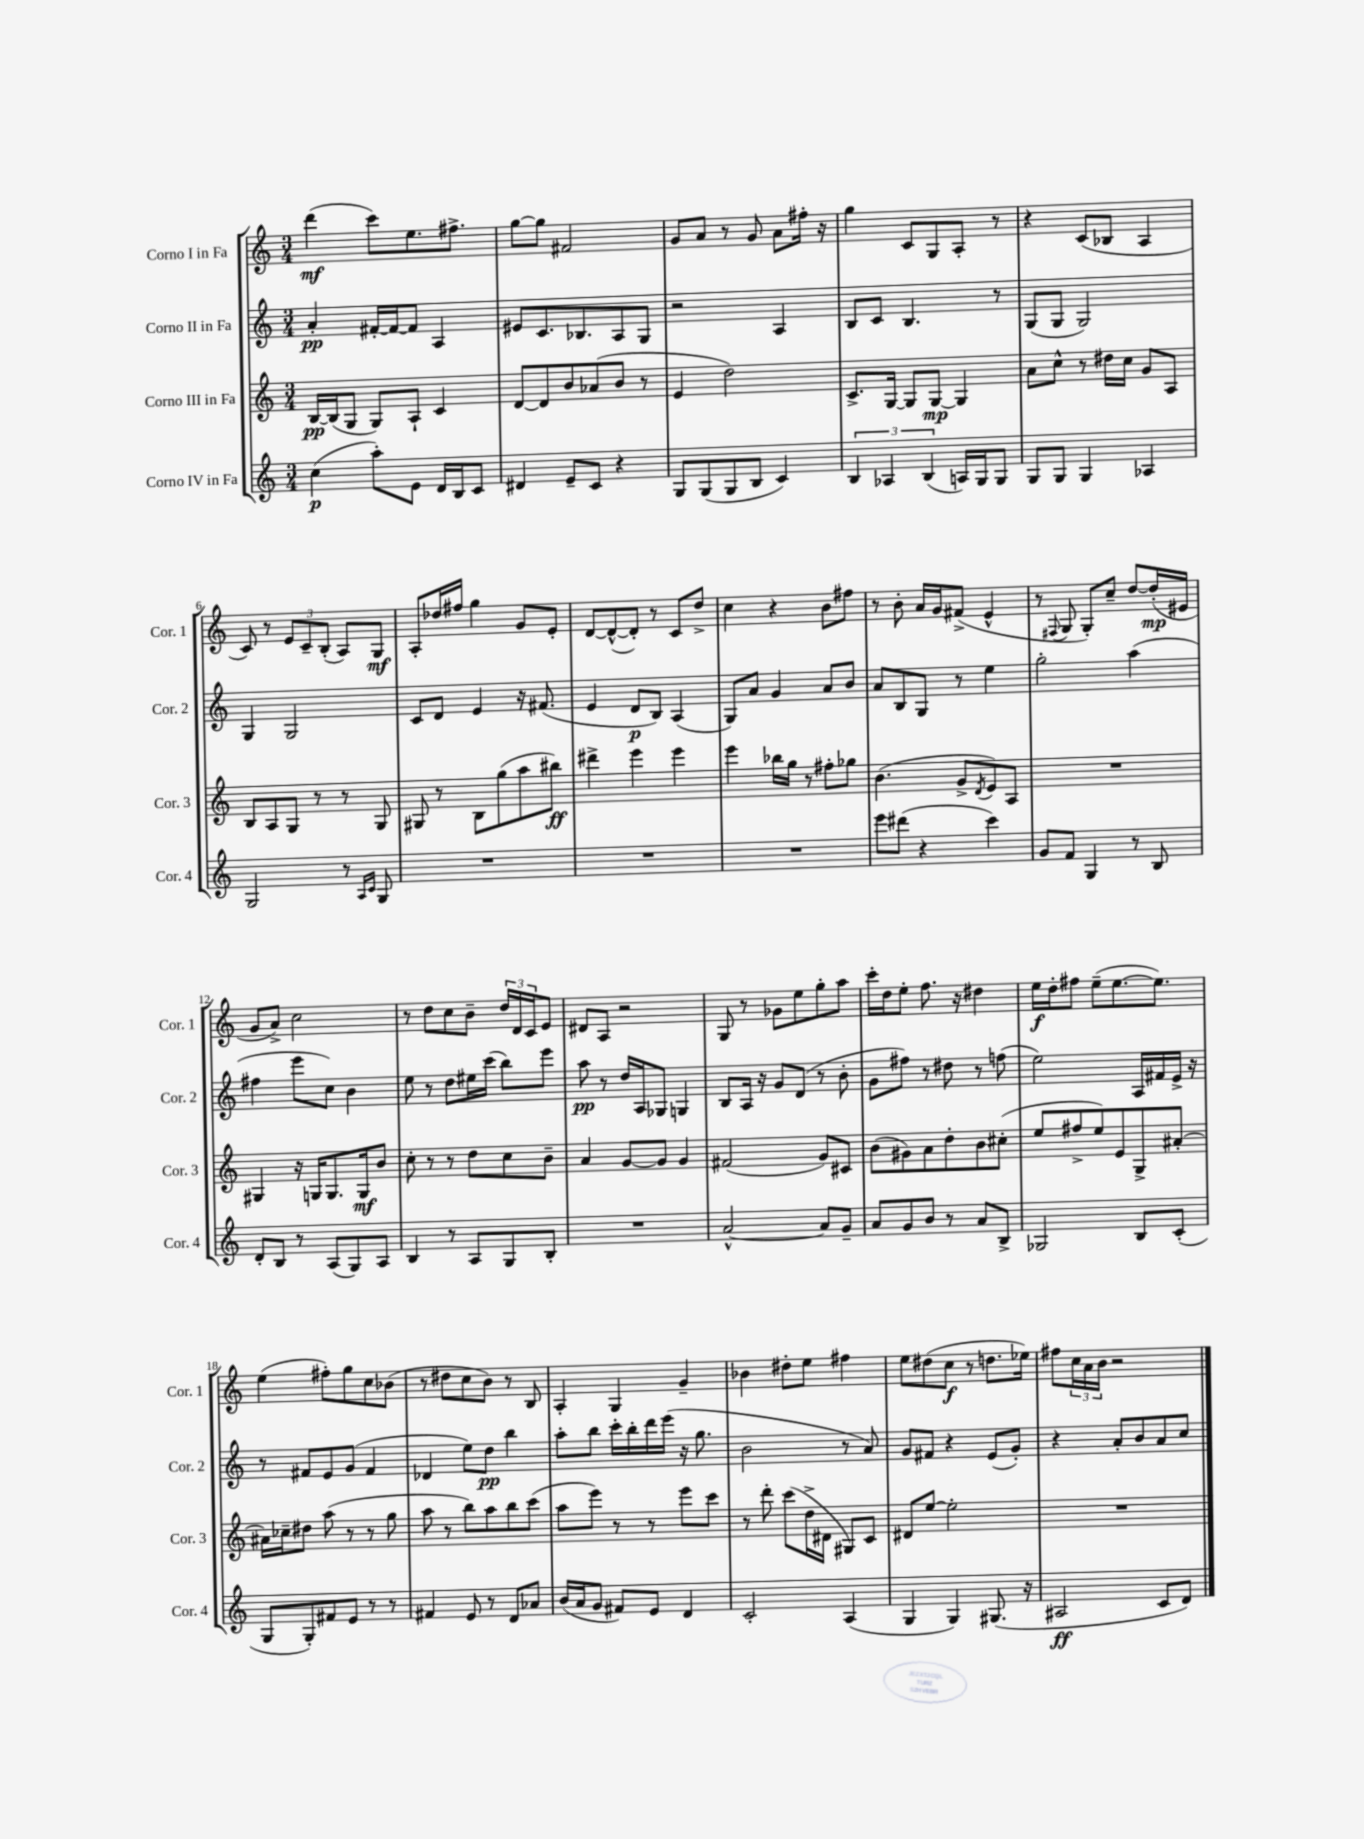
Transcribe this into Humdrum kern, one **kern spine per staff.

**kern	**dynam	**kern	**dynam	**kern	**dynam	**kern	**dynam
*part4	*part4	*part3	*part3	*part2	*part2	*part1	*part1
*staff4	*staff4	*staff3	*staff3	*staff2	*staff2	*staff1	*staff1
*I"Corno IV in Fa	*	*I"Corno III in Fa	*	*I"Corno II in Fa	*	*I"Corno I in Fa	*
*I'Cor. 4	*	*I'Cor. 3	*	*I'Cor. 2	*	*I'Cor. 1	*
*clefG2	*	*clefG2	*	*clefG2	*	*clefG2	*
*k[]	*	*k[]	*	*k[]	*	*k[]	*
*M3/4	*	*M3/4	*	*M3/4	*	*M3/4	*
=1	=1	=1	=1	=1	=1	=1	=1
(4cc\	p	[16B/LL	pp	4a'/	pp	(4ddd\	mf
.	.	(16B/J]	.	.	.	.	.
.	.	8G/J	.	.	.	.	.
8aa'\L)	.	8G/L)	.	[16f#X'/LL	.	8ccc\L)	.
.	.	.	.	16f#/J_	.	.	.
8e\J	.	8A`/J	.	8f#/J]	.	8.ee\	.
16d/LL	.	4c/	.	4A/	.	.	.
16B/J	.	.	.	.	.	8.ff#X^\J	.
8c/J	.	.	.	.	.	.	.
=2	=2	=2	=2	=2	=2	=2	=2
4d#X/	.	[8d/L	.	8e#X/L	.	[8gg\L	.
.	.	8d/]	.	8.c/	.	8gg\J]	.
8e~/L	.	8b/	.	.	.	2f#X/	.
.	.	.	.	8.B-X/	.	.	.
8c/J	.	(8a-X/	.	.	.	.	.
4r	.	8b/J	.	8A/	.	.	.
.	.	8r	.	8G/J	.	.	.
=3	=3	=3	=3	=3	=3	=3	=3
8G/L	.	4e/	.	2r	.	8g/L	.
(8G/	.	.	.	.	.	8a/J	.
8G/	.	2dd\)	.	.	.	8r	.
8B/J	.	.	.	.	.	8g/	.
4c/)	.	.	.	4A/	.	8a\L	.
.	.	.	.	.	.	16ff#X'\Jk	.
.	.	.	.	.	.	16r	.
=4	=4	=4	=4	=4	=4	=4	=4
6B/	.	8.c^/L	.	8B/L	.	4gg\	.
.	.	.	.	8c/J	.	.	.
6A-X/	.	.	.	.	.	.	.
.	.	[16G/Jk	.	.	.	.	.
.	.	8G/L]	.	4.B/	.	8c/L	.
(6B/	.	.	.	.	.	.	.
.	.	[8G/J	mp	.	.	8G/	.
16An/LL)	.	4G/]	.	.	.	8A'/J	.
16G/J	.	.	.	.	.	.	.
8G/J	.	.	.	8r	.	8r	.
=5	=5	=5	=5	=5	=5	=5	=5
8G/L	.	8a\L	.	(8G/L	.	4r	.
8G/J	.	8cc^^\J	.	8G/J	.	.	.
4G/	.	8r	.	2G/)	.	(8c/L	.
.	.	16dd#X\LL	.	.	.	8B-X/J	.
.	.	16cc\JJ	.	.	.	.	.
4A-X/	.	8g/L	.	.	.	4A/	.
.	.	8A/J	.	.	.	.	.
!!LO:LB:g=z
=6	=6	=6	=6	=6	=6	=6	=6
2G/	.	8B/L	.	4G/	.	8c/)	.
.	.	8A/	.	.	.	8r	.
.	.	8G/J	.	2G/	.	12e/L	.
.	.	.	.	.	.	12c~/	.
.	.	8r	.	.	.	.	.
.	.	.	.	.	.	(12B'/J	.
8r	.	8r	.	.	.	8A/L)	.
16qqA/LL	.	.	.	.	.	.	.
16qqc/JJ	.	.	.	.	.	.	.
8G/	.	8G/	.	.	.	8G/J	mf
=7	=7	=7	=7	=7	=7	=7	=7
2.r	.	8G#X/	.	8c/L	.	8A'/L	.
.	.	8r	.	8d/J	.	16dd-X/L	.
.	.	.	.	.	.	16ff#X/JJ	.
.	.	8B\L	.	4e/	.	4gg\	.
.	.	(8gg\	.	.	.	.	.
.	.	8aa\	.	16r	.	8g/L	.
.	.	.	.	(8.f#X/	.	.	.
.	.	8bb#X\J)	ff	.	.	8e'/J	.
=8	=8	=8	=8	=8	=8	=8	=8
2.r	.	4ddd#X^\	.	4e/	.	[8d/L	.
.	.	.	.	.	.	(8d^^/_	.
.	.	4eee\	.	8d/L	p	8d'/J])	.
.	.	.	.	8B/J)	.	8r	.
.	.	4eee\	.	(4A/	.	8c/L	.
.	.	.	.	.	.	8dd^/J	.
=9	=9	=9	=9	=9	=9	=9	=9
2.r	.	4eee\	.	8G/L)	.	4cc\	.
.	.	.	.	8a/J	.	.	.
.	.	16bb-X\LL	.	4g/	.	4r	.
.	.	16gg\JJ	.	.	.	.	.
.	.	8r	.	.	.	.	.
.	.	8ff#X'\L	.	8a/L	.	8b\L	.
.	.	8gg-X\J	.	8b/J	.	8ff#X\J	.
=10	=10	=10	=10	=10	=10	=10	=10
8eee\L	.	(4.b\	.	8a/L	.	8r	.
(8ddd#X\J	.	.	.	8B/	.	8b'\	.
4r	.	.	.	8G/J	.	16a/LL	.
.	.	.	.	.	.	16g/J	.
.	.	8g^/L	.	8r	.	(8f#X^/J	.
.	.	8qd/	.	.	.	.	.
4ccc\)	.	8e/)	.	4ee\	.	4e^^/	.
.	.	8A/J	.	.	.	.	.
=11	=11	=11	=11	=11	=11	=11	=11
8g/L	.	2.r	.	2gg'\	.	8r	.
.	.	.	.	.	.	8qqF#X/	.
8f/J	.	.	.	.	.	8G/	.
4G/	.	.	.	.	.	8G'/L)	.
.	.	.	.	.	.	8cc~/J	.
8r	.	.	.	(4aa\	.	[8dd/L	.
8B/	.	.	.	.	.	(16dd'/L]	mp
.	.	.	.	.	.	16e#X/JJ	.
!!LO:LB:g=z
=12	=12	=12	=12	=12	=12	=12	=12
8d'/L	.	4G#X/	.	4ff#X\	.	8g/L	.
8B/J	.	.	.	.	.	8a^/J)	.
8r	.	16r	.	8eee\L	.	2cc\	.
.	.	16Gn/KL	.	.	.	.	.
(8A/L	.	8.G/	.	8cc\J)	.	.	.
8G/)	.	.	.	4b\	.	.	.
.	.	16G/k	mf	.	.	.	.
8A/J	.	8b/J	.	.	.	.	.
=13	=13	=13	=13	=13	=13	=13	=13
4B/	.	8cc'\	.	8ee\	.	8r	.
.	.	8r	.	8r	.	8dd\L	.
8r	.	8r	.	8dd\L	.	8cc\	.
8A/L	.	8dd\L	.	16ee#X\L	.	8b~\J	.
.	.	.	.	(16ccc\JJ	.	.	.
8G/	.	8cc\	.	8bb\L)	.	24dd/LL	.
.	.	.	.	.	.	24d/	.
.	.	.	.	.	.	24c/J	.
8B'/J	.	8b~\J	.	8eee\J	.	8e/J	.
=14	=14	=14	=14	=14	=14	=14	=14
2.r	.	4a/	.	8aa\	pp	8d#X/L	.
.	.	.	.	8r	.	8A/J	.
.	.	[8g/L	.	16dd/LL	.	2r	.
.	.	.	.	16A/J	.	.	.
.	.	8g/J]	.	8G-X/J	.	.	.
.	.	4g/	.	4Gn/	.	.	.
=15	=15	=15	=15	=15	=15	=15	=15
[2a^^/	.	(2f#X/	.	8B/L	.	8G/	.
.	.	.	.	16A/Jk	.	8r	.
.	.	.	.	16r	.	.	.
.	.	.	.	8g/L	.	8g-X\L	.
.	.	.	.	(8d/J	.	8ee\	.
8a/L]	.	8g/L)	.	8r	.	8gg'\	.
8g~/J	.	8c#X/J	.	8b'\	.	8aa\J	.
=16	=16	=16	=16	=16	=16	=16	=16
8a/L	.	(8b\L	.	8g\L	.	16ccc'\LL	.
.	.	.	.	.	.	16dd\J	.
8g/	.	8g#X\)	.	8ff#X\J)	.	8ee'\J	.
8b/J	.	8a\	.	8r	.	8.ff\	.
8r	.	8dd'\	.	8dd#X\	.	.	.
.	.	.	.	.	.	16r	.
8a/L	.	8b\	.	8r	.	4dd#X\	.
8B^/J	.	(8cc#X'\J	.	(8ffn\	.	.	.
=17	=17	=17	=17	=17	=17	=17	=17
2G-X/	.	8ee/L	.	2ee\)	.	16ee\LL	f
.	.	.	.	.	.	16dd'\J	.
.	.	8ff#X^/	.	.	.	8ff#X\J	.
.	.	8ee/)	.	.	.	(8ee~\L	.
.	.	8e/	.	.	.	[8.ee\	.
8B/L	.	8G^/	.	16A/LL	.	.	.
.	.	.	.	16f#X/	.	8.ee\J])	.
(8c'/J	.	[8a#X'/J	.	16e^/JJ	.	.	.
.	.	.	.	16r	.	.	.
!!LO:LB:g=z
=18	=18	=18	=18	=18	=18	=18	=18
8G/L	.	16a#X\LL]	.	8r	.	(4ee\	.
.	.	16cc-X~\J	.	.	.	.	.
8G'/)	.	8dd#X\J	.	8f#X/L	.	.	.
8f#X/	.	(8aa\	.	8e/	.	8ff#X'\L)	.
8e/J	.	8r	.	(8g/J	.	8gg\	.
8r	.	8r	.	4f#/	.	8cc\	.
8r	.	8gg\	.	.	.	(8b-X\J	.
=19	=19	=19	=19	=19	=19	=19	=19
4f#X/	.	8aa\	.	4d-X/	.	8r	.
.	.	8r	.	.	.	8dd#X\L	.
8e/	.	8bb\L)	.	8ee\L)	.	8cc\	.
8r	.	8aa\	.	8dd\J	pp	8b\J)	.
8d/L	.	8bb\	.	4bb\	.	8r	.
8a-X/J	.	(8ccc\J	.	.	.	8B/	.
=20	=20	=20	=20	=20	=20	=20	=20
(16b/LL	.	8aa\L	.	8aa'\L	.	4A'/	.
16a/J	.	.	.	.	.	.	.
8g/J	.	8eee\J)	.	8bb\J	.	.	.
8f#X/L)	.	8r	.	16ccc'\LL	.	4G/	.
.	.	.	.	16bb'\	.	.	.
8e/J	.	8r	.	16ddd\	.	.	.
.	.	.	.	(16eee\JJ	.	.	.
4d/	.	8eee\L	.	16r	.	4g~/	.
.	.	.	.	8.gg\	.	.	.
.	.	8ccc\J	.	.	.	.	.
=21	=21	=21	=21	=21	=21	=21	=21
2c'/	.	8r	.	2b\	.	4b-X\	.
.	.	8ddd'\	.	.	.	.	.
.	.	(8ccc\L	.	.	.	8dd#X'\L	.
.	.	16dd^\L	.	.	.	8ee\J	.
.	.	16d#X\JJ	.	.	.	.	.
(4A/	.	8G#X/L)	.	8r	.	4ff#X\	.
.	.	8c/J	.	8a/)	.	.	.
=22	=22	=22	=22	=22	=22	=22	=22
4G/	.	8d#X/L	.	8g/L	.	8ee\L	.
.	.	[8ee/J	.	8f#X/J	.	(8dd#X\	.
4G/)	.	2ee'\]	.	4r	.	8cc\J	f
.	.	.	.	.	.	8r	.
(8.G#X/	.	.	.	(8e/L	.	8.ddn\L	.
.	.	.	.	8g'/J)	.	.	.
16r	.	.	.	.	.	16ee-X\Jk)	.
=23	=23	=23	=23	=23	=23	=23	=23
2A#X/	ff	2.r	.	4r	.	8ff#X\L	.
.	.	.	.	.	.	24cc\L	.
.	.	.	.	.	.	24a\	.
.	.	.	.	.	.	24b\JJ	.
.	.	.	.	8a'/L	.	2r	.
.	.	.	.	8b/	.	.	.
8c/L	.	.	.	8a/	.	.	.
8d/J)	.	.	.	8cc/J	.	.	.
==	==	==	==	==	==	==	==
*-	*-	*-	*-	*-	*-	*-	*-
